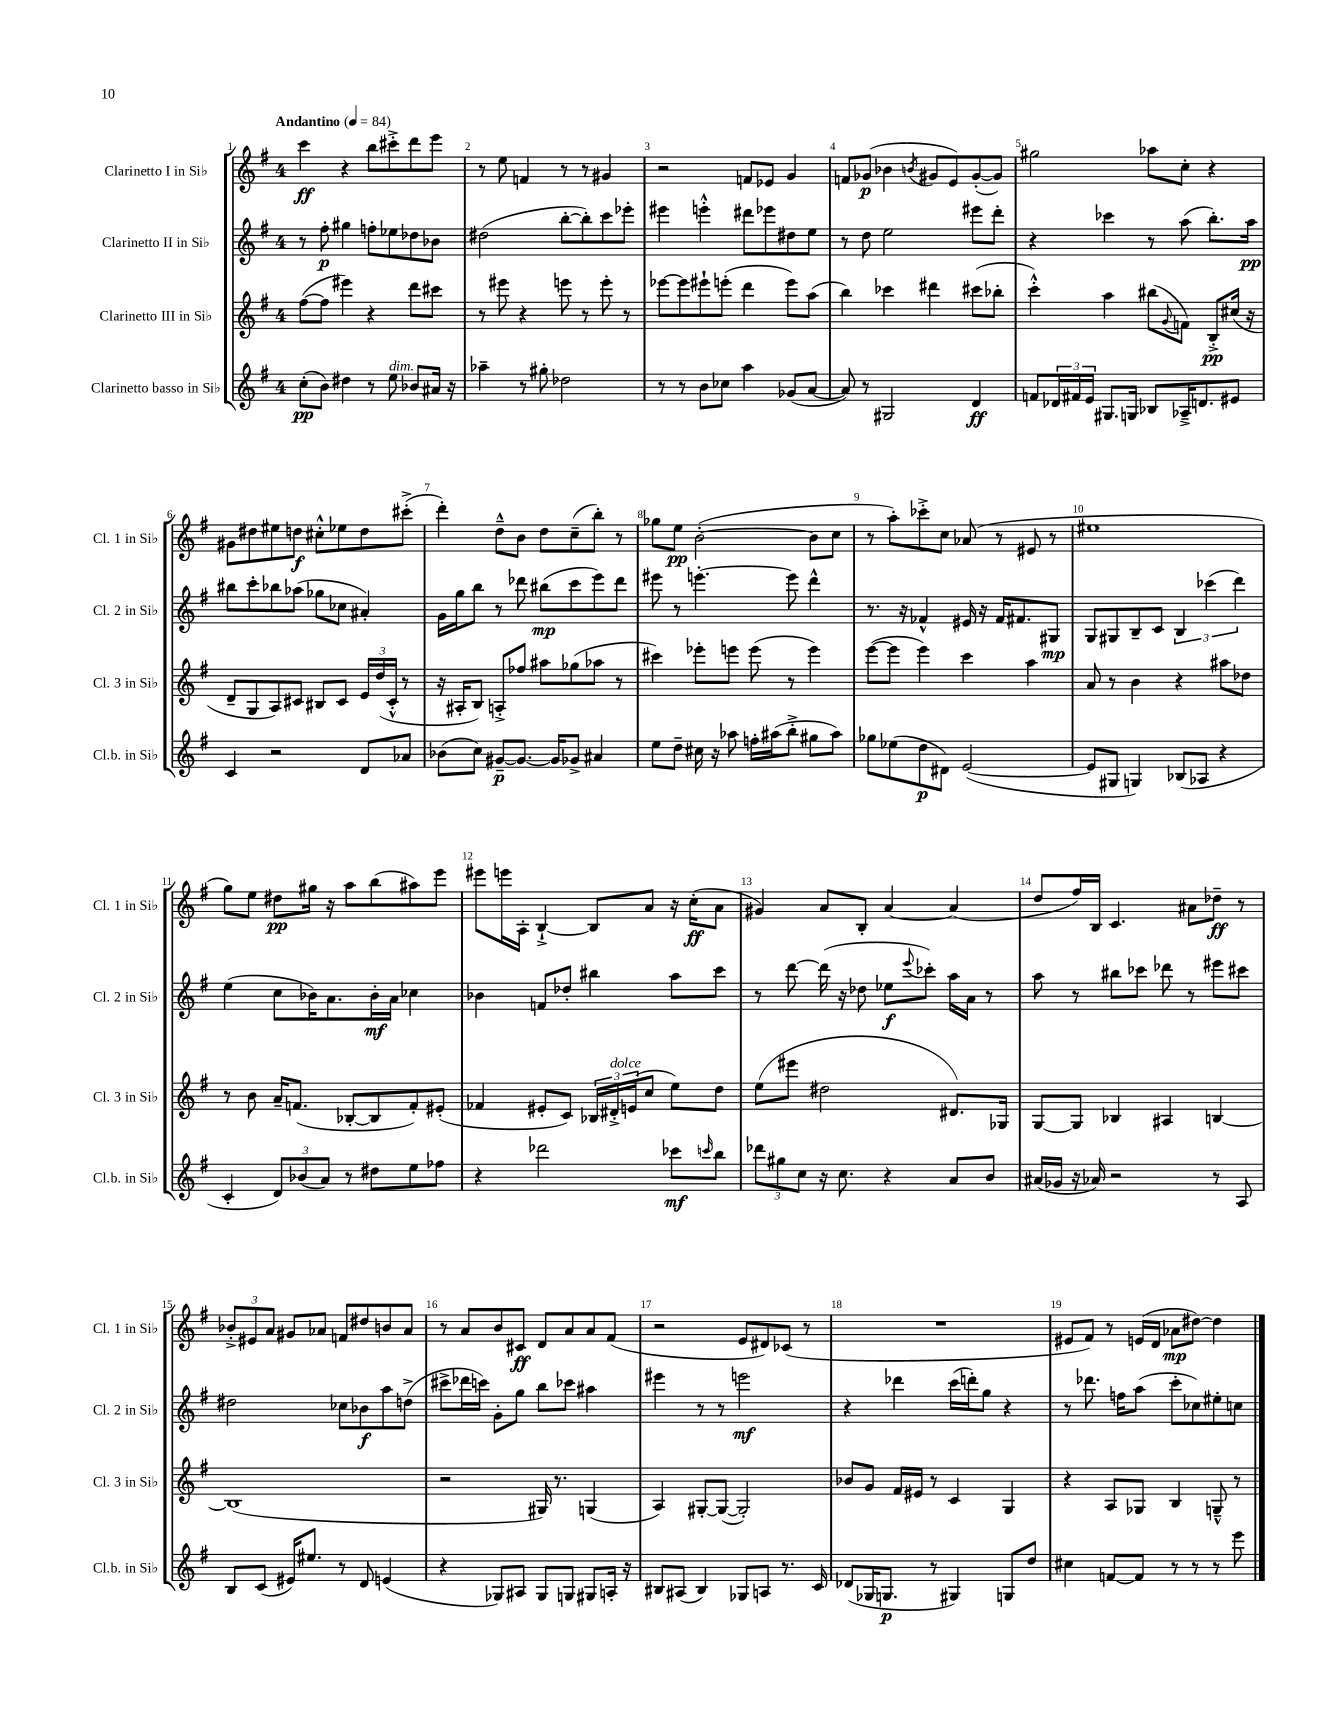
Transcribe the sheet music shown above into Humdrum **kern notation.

**kern	**kern	**kern	**kern
*staff4	*staff3	*staff2	*staff1
*clefG2	*clefG2	*clefG2	*clefG2
*k[f#]	*k[f#]	*k[f#]	*k[f#]
*M4/4	*M4/4	*M4/4	*M4/4
*MM84	*MM84	*MM84	*MM84
(8cc'\L	([8ff#\L	8r	4ccc\
8b\J)	8ff#\]J	8ff#'\	.
4dd#\	4eee#\)	4gg#\	4r
8r	4r	8ff'\L	8bb\L
8ee\	.	8ee-\	8ccc#'^\
8b-/L	8ddd\L	8dd-\	8ddd\
16a#/Jk	8ccc#\J	8b-\J	8eee\J
16r	.	.	.
=	=	=	=
4aa-~\	8r	(2dd#\	8r
.	8eee#\	.	8ee\
8r	4r	.	4f/
8gg#'\	.	.	.
2dd-\	8eee\	[8bb'\L	8r
.	8r	8bb'\])	8r
.	8eee'\	8ccc\	4g#/
.	8r	8eee-'\J	.
=	=	=	=
8r	[8eee-\L	4eee#\	2r
8r	8eee-\]	.	.
8b\L	8eee#`\	4eee'^^\	.
8cc-\J	(8eee'\J	.	.
4aa\	4ddd\	8ddd#\L	8f/L
.	.	8eee-\	8e-/J
(8g-/L	8eee\L)	8dd#\	4g/
[8a/J	(8aa\J	8ee\J	.
=	=	=	=
8a/])	4bb\)	8r	8f/L
8r	.	8dd\	(8g-/J
2G#/	4ccc-\	2ee\	4b-\
.	.	.	8qb/
.	4ddd#\	.	8g#/L
.	.	.	8e/)
4d/	(8ccc#\L	8eee#\L	([8g#'/
.	8bb-'\J	8ddd'\J	8g#/]J)
=	=	=	=
8f/L	4ccc'^^\)	4r	2gg#\
24d-/L	.	.	.
24f#/	.	.	.
24e/JJ	.	.	.
8.G#/L	4aa\	4ccc-\	.
16G/Jk	.	.	.
8B-/L	(8bb#\L	8r	8aa-\L
.	8qqg/	.	.
16A-~^/K	8f\J)	(8aa\	8cc'\J
8.d/	.	.	.
.	8B'^/L	8.bb'\L)	4r
8e#/J	(16cc#/Jk	.	.
.	16r	16aa\Jk	.
=	=	=	=
4c/	8d~/L	8bb#\L	8g#\L
.	8G/	8ccc'\	8dd#\
2r	8A/)	8bb-\	8ee#\
.	8c#/J	(8aa-\J	8dd\J
.	8B#/L	8gg-\L	8cc#'^^\L
.	8c#/J	8cc-\J	8ee-\
8d/L	24e/LL	4a#'/)	8dd\
.	(24dd/	.	.
.	24c#'^^/JJ	.	.
8a-/J	8r	.	(8ccc#'^\J
=	=	=	=
(8b-\L	16r	16g\LL	4ddd'\)
.	16A#'/LK	16gg\J	.
8cc\J)	8B/J)	8bb\J	.
[8g#~/L	8A'^/L	8r	8dd~^^\L
8.g#/_J	8ff-/J	8ddd-\	8b\J
.	8aa#\L	(8bb#\L	8dd\L
16g#/]LK	.	.	.
8g-^/J	(8gg-\	8ccc\	(8cc~\
4a#/	8aa-\J	8eee\)	8bb'\J)
.	8r	8ddd-\J	8r
=	=	=	=
8ee\L	4ccc#\)	8eee#\	8gg-\L
8dd~\J	.	8r	8ee\J
16cc#\	8eee-'\L	[4.eee'\	([2b'\
16r	.	.	.
8aa-\	8eee\J	.	.
16ff'\LL	(8eee\	.	.
(16aa#\J	.	.	.
8bb'^\J	8r	8eee\]	.
8gg#\L	4eee\)	4ddd^^\	8b\]L
8aa#\J)	.	.	8cc\J
=	=	=	=
8gg-\L	([8eee\L	8.r	8r
(8ee-\	8eee\]J	.	8aa'\L)
.	.	16r	.
8dd\	4eee\)	4f-^^/	8ccc-'^\
8d#\J)	.	.	8cc\J
([2e/	4ccc\	16e#/	(8a-/
.	.	16r	.
.	.	16f-/LK	8r
.	.	8.f#/	.
.	4aa\	.	8e#/
.	.	8G#/J	8r
=	=	=	=
8e/]L	8a/	8G/L	1ee#
8G#/J	8r	8G#/	.
4G/)	4b\	8B~/	.
.	.	8c/J	.
(8B-/L	4r	6B/	.
8A-/J	.	.	.
.	.	(6ccc-\	.
4r	8aa#\L	.	.
.	.	6ddd\)	.
.	8dd-\J	.	.
=	=	=	=
4c'/	8r	(4ee\	8gg\L)
.	8b\	.	8ee\J
12d/L)	16a~/LK	8cc\L	8dd#\L
.	(8.f/J	.	.
(12b-/	.	.	.
.	.	16b-\K)	16gg#\Jk
12a/J)	.	.	.
.	.	8.a\	16r
8r	[8B-'/L	.	8aa\L
8dd#\L	8B-/]	16b-'\L	(8bb\
.	.	16a\JJ	.
8ee\	8f'/)	4cc-\	8aa#\)
8ff-\J	(8e#'/J	.	8eee\J
=	=	=	=
4r	4f-/	4b-\	8eee#\L
.	.	.	16eee\L
.	.	.	16A'\JJ
2ddd-\	8e#'/L	8f/L	[4B`^/
.	8c/J)	8dd-'/J	.
.	24B-/LL	4bb#\	8B/]L
.	24d#'^/	.	.
.	(24e/J	.	.
.	8cc/J	.	8a/J
8ccc-\L	8ee\L)	8aa\L	16r
.	.	.	(16cc'\LK
16qqccc/	.	.	.
8bb\J	8dd\J	8ccc\J	8a\J
=	=	=	=
12ddd-\L	(8ee\L	8r	4g#/)
12gg#\	.	.	.
.	8eee#\J	[8ddd\	.
12cc\J	.	.	.
16r	2dd#\	(16ddd\]	8a/L
8.cc\	.	16r	.
.	.	8dd-\	8B'/J
4r	.	8ee-\L	[4a/
.	.	8qqeee/	.
.	.	8ccc-'\J)	.
8a/L	8.d#/L)	16aa\LL	(4a/]
.	.	16a\JJ	.
8b/J	.	8r	.
.	16G-/Jk	.	.
=	=	=	=
(16a#/LL	[8G/L	8aa\	8dd/L
16g-/JJ	.	.	.
16r	8G/]J	8r	16ff#/L)
16a-/)	.	.	16B/JJ
2r	4B-/	8bb#\L	4.c/
.	.	8ccc-\J	.
.	4A#/	8ddd-\	.
.	.	8r	8a#\L
8r	[4B/	8eee#\L	8dd-~\J
8A/	.	8ccc#\J	8r
=	=	=	=
8B/L	(1B]	2dd#\	12b-'^/L
.	.	.	12e#/
(8c/J	.	.	.
.	.	.	12a/J
16e#/LK)	.	.	8g#/L
8.ee#/J	.	.	.
.	.	.	8a-/J
8r	.	8cc-\L	8f/L
8d/	.	8b-\	8dd#/
(4e/	.	8aa\	8b/
.	.	(8dd^\J	8a-/J
=	=	=	=
4r	2r	8ccc#^\L	8r
.	.	16ddd-\L	8a/L
.	.	16ccc\JJ)	.
8G-/L)	.	8g'\L	8b/
8A#/J	.	8gg\J	8c#/J
8G-/L	16G#/)	8bb\L	8d/L
.	8.r	.	.
8G/J	.	8ccc-\J	8a/
8G#/L	(4G/	4aa#\	8a/
16A'/Jk	.	.	(8f#/J
16r	.	.	.
=	=	=	=
8B#/L	4A/)	4eee#\	2r
(8A#/J	.	.	.
4B#/)	[8G#'/L	8r	.
.	(8G#/_J	8r	.
8G-/L	2G#'/])	2eee\	8e/L
8A/J	.	.	8d#/)
8.r	.	.	(8c-/J
.	.	.	8r
16c/	.	.	.
=	=	=	=
(8d-/L	8b-/L	4r	1r
16G-/K	8g/J	.	.
8.G/J	.	.	.
.	16f#/LL	4ddd-\	.
.	16e#/JJ	.	.
8r	8r	.	.
4G#/)	4c/	(16ccc\LL	.
.	.	16ddd'\J)	.
.	.	8gg\J	.
8G/L	4G/	4r	.
8dd/J	.	.	.
=	=	=	=
4cc#\	4r	8r	8e#/L
.	.	8.ddd-\	8f#/J)
[8f/L	8A/L	.	8r
.	.	16ff\LK	.
8f/]J	8G-/J	(8aa\J	(16e/LL
.	.	.	16d/JJ
8r	4B/	8ccc'\L	8a-\L
8r	.	8cc-\)	[8dd#\J)
8r	8G~^^/	8ee#'\	4dd#\]
8eee\	8r	8cc\J	.
==	==	==	==
*-	*-	*-	*-
